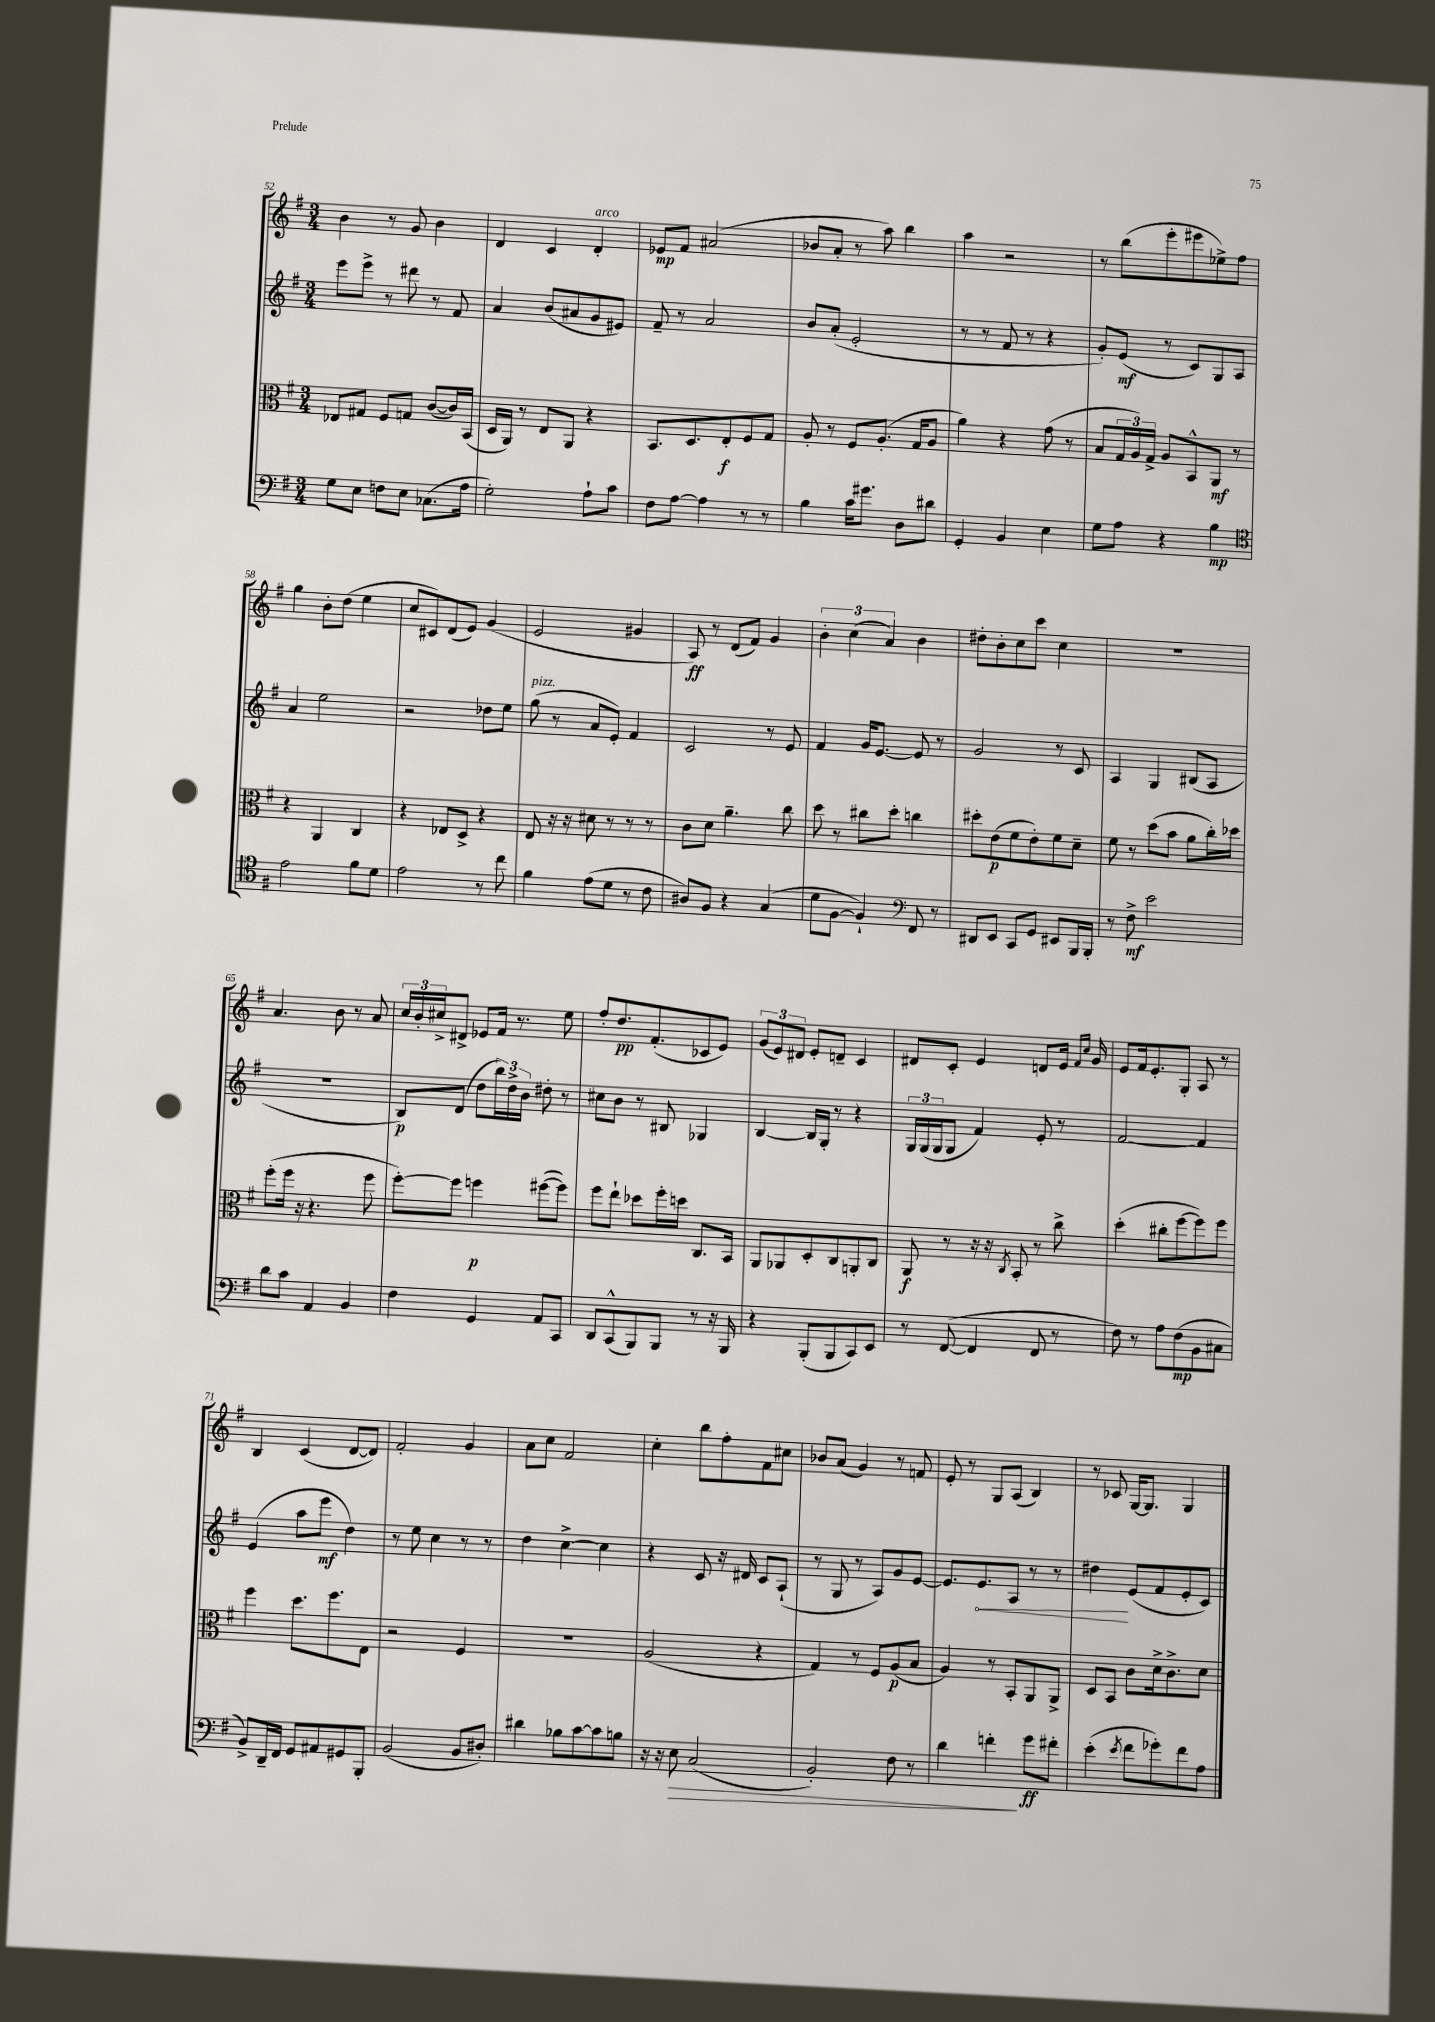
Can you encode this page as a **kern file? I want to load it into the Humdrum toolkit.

**kern	**kern	**kern	**kern
*staff4	*staff3	*staff2	*staff1
*clefF4	*clefC3	*clefG2	*clefG2
*k[f#]	*k[f#]	*k[f#]	*k[f#]
*M3/4	*M3/4	*M3/4	*M3/4
8G	8E-	8eee	4b
8E	8G#	8eee^	.
8F	8F#	8r	8r
8E	8G	8ddd#	8g
(8.C-	([8c	8r	4b
.	16c])	8f#	.
16A	(16BB	.	.
=	=	=	=
2G')	16D	4a	4d
.	16AA)	.	.
.	8r	.	.
.	8E	(8b	4c
.	8AA	8a#	.
8A`	4r	8g	4d'
8c	.	8e#)	.
=	=	=	=
8F#	8.BB	8f#~	8e-
[8A	.	8r	8f#
.	8.D	.	.
4A]	.	2a	(2a#
.	8E'	.	.
8r	8F#	.	.
8r	8G	.	.
=	=	=	=
4B	8A'	8b	8b-
.	8r	(8a'	8a'
16c	8F#	2e'	8r
8.g#	.	.	.
.	(8.A'	.	8aa)
8D	.	.	4bb
.	16G	.	.
8d#	8A	.	.
=	=	=	=
4GG'	4a)	8r	4aa
.	.	8r	.
4BB	4r	8f#	2r
.	.	8r	.
4E	(8g	4r	.
.	8r	.	.
=	=	=	=
8G	8B	8g')	8r
8A	24G	(8e	(8bb
.	24A)	.	.
.	24G^	.	.
4r	8A	8r	8eee'
.	8BB^^	8c)	8eee#
4B	8AA	8G	8ee-^)
.	8r	8A	8ff#
=	=	=	=
*clefC4	*	*	*
2e	4r	4a	4gg
.	4AA	2ee	8b'
.	.	.	(8dd
8f#	4C	.	4ee
8d	.	.	.
=	=	=	=
2e	4r	2r	8cc
.	.	.	8c#)
.	8E-	.	(8d
.	8D^	.	8e)
8r	4r	8dd-	(4g
8cc	.	8ee	.
=	=	=	=
4f#	8E	(8gg	2e
.	16r	8r	.
.	16r	.	.
(8e	8d#	8a	.
8d	8r	8e')	.
8r	8r	4f#	4g#
8c	8r	.	.
=	=	=	=
8A#)	8c	2c	8A)
8F#	8d	.	8r
4r	4.a~	.	(8d
.	.	.	8f#)
(4G	.	8r	4g
.	8cc	8e	.
=	=	=	=
8d	8dd	4f#	6b'
[8F#	8r	.	.
.	.	.	(6cc
4F#`])	8cc#	16g	.
.	.	[8.e	.
.	.	.	6a)
.	8dd'	.	.
*clefF4	*	*	*
8FF#	4cc	8e]	4b
8r	.	8r	.
=	=	=	=
8DD#	8dd#'	2g	8dd#'
8EE	(8e	.	8b'
8CC	8f#	.	8cc
8GG	8e')	.	8ccc
8EE#	8f#	8r	4cc
16BBB	8d~	8c	.
16BBB'	.	.	.
=	=	=	=
8r	8f#	4A	2.r
8F#^	8r	.	.
2e	(8dd	4G	.
.	8b	.	.
.	8a	(8B#	.
.	16cc')	8A	.
.	16dd-	.	.
=	=	=	=
8d	(8ff#'	2.r	4.a
8c	16ff#	.	.
.	16r	.	.
4AA	4.r	.	.
.	.	.	8b
4BB	.	.	8r
.	8ff#	.	8a
=	=	=	=
4F#	[8ff#')	8B)	24cc
.	.	.	24b'
.	.	.	24cc#^
.	8ff#]	(8d	8d#^
4GG	4ff	8dd	8e-
.	.	24bb)	16f#
.	.	24dd^	.
.	.	.	8.r
.	.	24b	.
8AA	([8ff#	8dd#'	.
8CC	8ff#])	8r	8ee
=	=	=	=
8DD	8ff#	8cc#	8ff#'
(8CC^^	8ee`	8b	8.dd
8BBB)	8dd-	8r	.
.	.	.	(8.f#'
8BBB	16ff#'	8B#	.
.	16dd	.	.
8r	8.C	4G-	8c-
16r	.	.	8e)
16BBB	16BB	.	.
=	=	=	=
4r	8AA	[4B	(12g
.	.	.	12e)
.	8AA-	.	.
.	.	.	12d#
(8BBB'	8D'	16B]	8e'
.	.	16G'	.
8BBB	8C	8r	8d~
8CC)	8AA'	4r	4c
8EE	8C	.	.
=	=	=	=
8r	8AA	24G	8d#
.	.	(24G	.
.	.	24G	.
([8FF#	8r	8G	8c'
4FF#]	16r	4f#)	4e
.	16r	.	.
.	8qC	.	.
.	8BB'	.	.
8FF#	8r	8e'	8d
8r	8cc^	8r	16e
.	.	.	16qqf#
.	.	.	16qqcc
.	.	.	16g
=	=	=	=
8F#)	(4dd'	[2f#	8e
8r	.	.	16f#
.	.	.	8.e'
8A	8cc#'	.	.
(8F#	[8ff#	.	8G'
8BB	8ff#])	4f#]	8A
8C#	8ff#	.	8r
=	=	=	=
8BB^)	4ff#	(4e	4B
16DD~	.	.	.
16FF#	.	.	.
8GG	8.dd	8aa	(4c
8AA#	.	8eee	.
.	8.ff#	.	.
8GG#	.	4dd)	[8d
8BBB'	8E	.	8d])
=	=	=	=
(2BB	2r	8r	2f#'
.	.	8ee	.
.	.	4cc	.
8BB	4F#	8r	4g
8D#')	.	8r	.
=	=	=	=
4d#	2.r	4dd	8a
.	.	.	8cc
8B-	.	[4cc^	2f#
[8c	.	.	.
8c]	.	4cc]	.
8B	.	.	.
=	=	=	=
16r	(2A	4r	4cc'
16r	.	.	.
8E	.	.	.
(2C	.	8c	8bb
.	.	16r	8ff#'
.	.	16d#	.
.	4r	8c	8f#
.	.	(8A`	8cc#
=	=	=	=
2BB')	4G)	8r	8b-
.	.	8G	(8a
.	8r	8r	4g)
.	8F#	8A)	.
8F#	(8A	8g	8r
8r	8B	[8e	8f
=	=	=	=
4d	4A)	8.e]	8e'
.	.	.	8r
.	.	8.e	.
4f'	8r	.	8G
.	8BB'	8A	(8A
8g	8AA	8r	4B)
8f#'	8AA^	8r	.
=	=	=	=
(4e'	8D	4dd#	8r
.	8BB	.	8c-
8qe	.	.	.
8f#	8c	(8e	[16G
.	.	.	8.G]
8g-')	16d^	8f#	.
.	8.c^	.	.
8f#	.	8e'	4G
8A	8d	8c)	.
==	==	==	==
*-	*-	*-	*-
